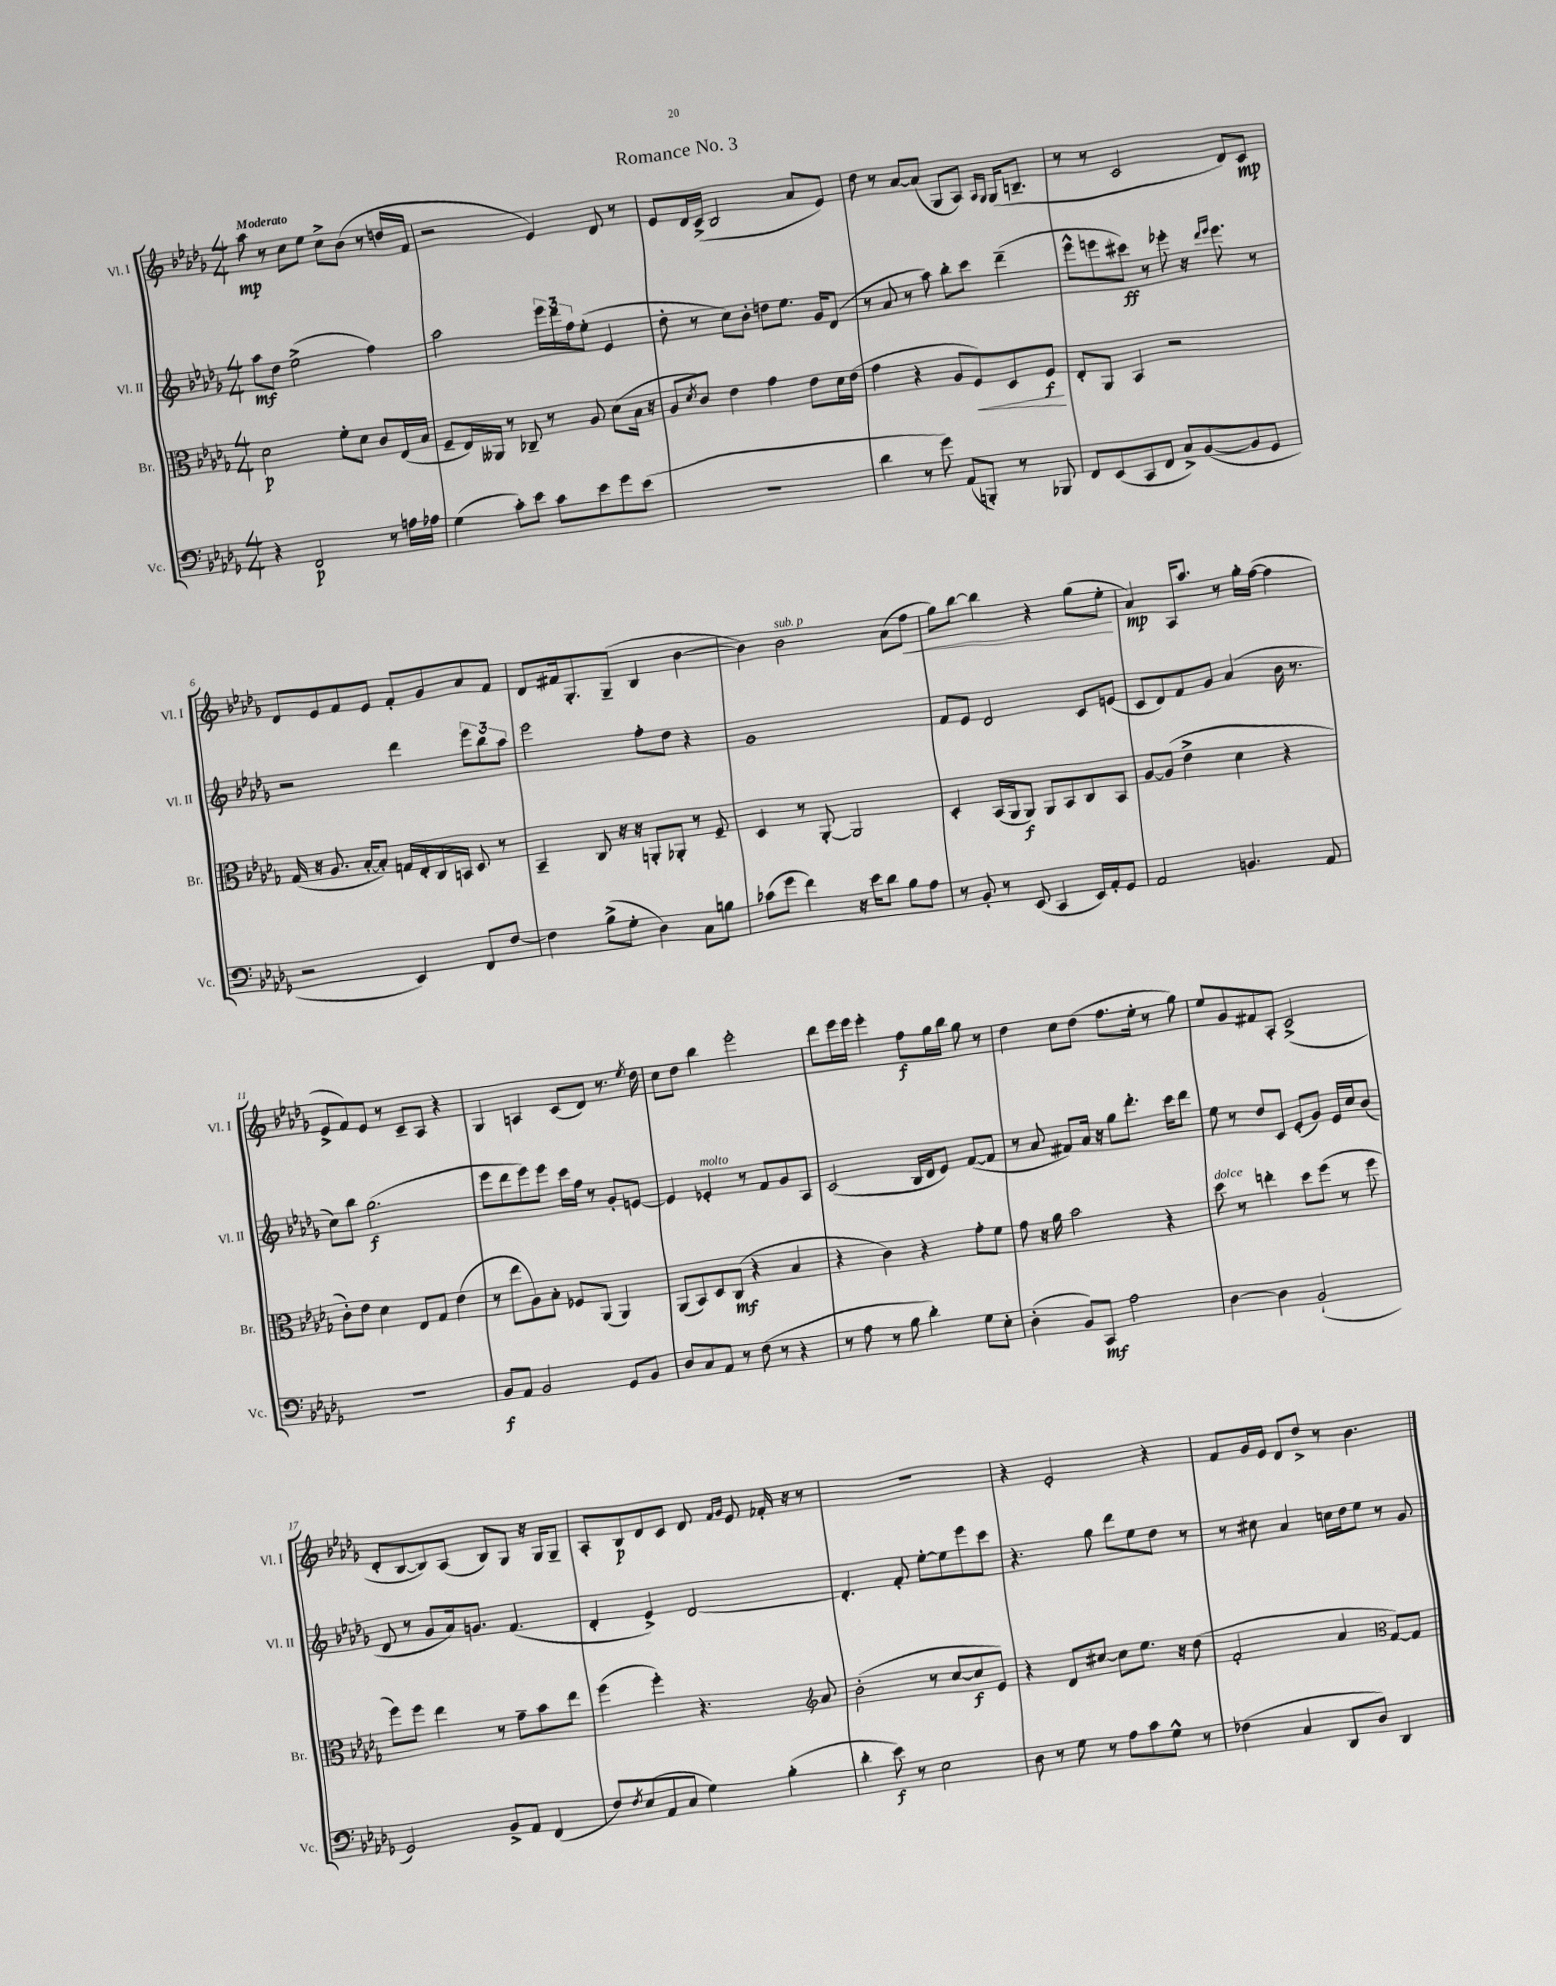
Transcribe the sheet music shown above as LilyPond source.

\header { title = "Romance No. 3" }
<<
\new StaffGroup <<
\new Staff = "s0" \with { instrumentName = "Vl. I" shortInstrumentName = "Vl. I" } {
    \clef treble \key des \major \numericTimeSignature \time 4/4 \tempo "Moderato"
    aes''8\mp r8 c''8 ees''8 c''8-> bes'8( r8 d''16 f'16 |
    r2 ees'4) des'8 r8 |
    ees'8 des'16 c'16->( bes2 aes'8 ees'8) |
    des''8 r8 aes'8~ aes'8( ges8 aes8) \grace { aes16 ges16 } ges16( b8.-- |
    r8 r8 c'2 des'8) c'8\mp |
    des'8 ees'8 f'8 ees'8 f'8-. ges'8 aes'8 f'8 |
    des'8 fis'16 ges8.-. ges8--( bes4 bes'4~ |
    bes'4) bes'2^\markup { \italic "sub. p" } aes'8( f''8\< |
    ges''8) bes''8~ bes''4 r4 ges''8( ees''8-.\! |
    aes'4\mp) aes16 aes''8. r8 ges''16-. f''16~( f''4 |
    ees'8-> f'8) ees'8 r8 c'8-- aes8 r4 |
    ges4 a4 c'8( des'8) r8. \acciaccatura { ees''8 } des''16 |
    c''8 des''8 bes''4 ees'''2-. |
    des'''8 ees'''16 ees'''16 ees'''4-. f''8\f ges''16 bes''16 ges''8 r8 |
    des''4 c''8 des''8( f''8. ees''16-. r8 ges''8) |
    ees''8 ges'8 fis'8 aes8-. c'2->( |
    des'8-. bes8~ bes8) aes8( bes8) ges8 r16 ges16 ges8-- |
    aes8-. bes8\p des'8 c'8 des'8 \grace { f'16 ges'16 } ees'8 fes'16-. r16 r8 |
    R1 |
    r4 ees'2-. r4 |
    f'8 ges'16 ees'16 des'8 des''8-> r8 bes'4. \bar "|." |
}
\new Staff = "s1" \with { instrumentName = "Vl. II" shortInstrumentName = "Vl. II" } {
    \clef treble \key des \major \numericTimeSignature \time 4/4
    aes''8\mf des''8 ees''2->( f''4) |
    aes''2 \tuplet 3/2 { ees'''16 des'''16 f''16 } ees''8-.( ees'4 |
    des''8-. r8 c''8) bes'8-. d''8 ees''8. ges'16 des'8( |
    r8 aes'8 r8 aes''8) bes''8-. c'''8 des'''4--( |
    ees'''8-^ e'''8 cis'''8\ff) r8 ees'''8-. r16 \grace { des'''16 ees'''16 } ees'''8. r8 |
    r2 des'''4 \tuplet 3/2 { ees'''8 bes''8 aes''8 } |
    ees'''2 f''8-. des''8 r4 |
    ges'1 |
    f'8 ees'8 des'2 c'8 e'8( |
    c'8 des'8) f'8 ges'8 aes'4( bes'16 r8. |
    c''8) bes''8 ges''2.\f( |
    ees'''8 des'''8 ees'''8) ees'''8 c'''16 f''16 r8 ges'8-. e'8~ |
    e'4 ees'4-.^\markup { \italic "molto" } r8 f'8 ges'8 aes8 |
    c'2( bes16 des'16 ees'8) f'8~( f'8 |
    r8 aes'8 fis'8) aes'16 r16 ges''8 des'''8.-. c'''16 des'''8 |
    ees''8 r8 des''8 c'8 ees'8-.( ges'8) ees'16 c''16 bes'8( |
    des'8 r8 ges'8 aes'16) g'8. f'4.( |
    des'4-. ees'4->) des'2~ |
    des'4.-. f'8-. ees''8~-. ees''8 ees'''8 c'''8 |
    r4. ges''8 des'''8 ees''8 des''8 r8 |
    r8 cis''8 aes'4 c''16 des''16 ees''8 r8 ges'8 \bar "|." |
}
\new Staff = "s2" \with { instrumentName = "Br." shortInstrumentName = "Br." } {
    \clef alto \key des \major \numericTimeSignature \time 4/4
    des'2\p f'8-. des'8 c'8 ees16( bes16 |
    f8-- ees16) aeses,16 r8 ces8-- r8 aes8 des'8( bes16 r16 |
    aes8 \acciaccatura { des'8 } c'8) ees'4 ges'4 ees'8 des'16 ees'16( |
    ges'4 r4 aes8 f8\<) des8 f8\f\! |
    ees8-. aes,8 bes,4 r2 |
    ges16( r16 aes8. bes16~-. bes8-.) g16 ees16-. c16 b,16 des8 r8 |
    bes,4-- c8 r16 r16 a,8-. aes,8-. r8 f8-- |
    des4 r8 aes,8~-. aes,2 |
    des4-. bes,16( aes,16 aes,8\f) aes,8 bes,8 c8 bes,8 |
    aes8~ aes8( ees'4-> des'4 r4 |
    c'8-.) ees'8 des'4 ees8 ges8 ees'4( |
    r8 ees''8 aes8) bes8-. fes8 aes,8( aes,4) |
    aes,8( bes,8) des8 c8\mf( r4 bes4 |
    r4 c'4) r4 ges'8-. f'8 |
    ges'8 r16 aes'16 bes'2 r4 |
    des''8^\markup { \italic "dolce" } r8 e''4-. des''8 f''8( r8 f''8 |
    f''8) f''8 ees''4 r8 ges'8-- bes'8 ees''8 |
    f''4( f''4-.) r4. \clef treble aes'8 |
    bes'2-.( r8 c''8~ c''8\f ees'8) |
    r4 des'8 cis''8~ cis''8 ees''8. r16 des''8( |
    f'2-. aes'4 \clef alto ges8~) ges8 \bar "|." |
}
\new Staff = "s3" \with { instrumentName = "Vc." shortInstrumentName = "Vc." } {
    \clef bass \key des \major \numericTimeSignature \time 4/4
    r4 f,2\p r8 a16 aes16 |
    ges4( c'8-.) ees'8 c'8 ees'8 ges'8 ees'8( |
    R1 |
    des'4 r8 ges'8) aes,8( b,,8-.) r8 bes,,8 |
    f,8 ees,8( c,8 f,8 c8->) bes,8~( bes,8 ges,8 |
    r2 ees,4) f,8 f8~ |
    f4 bes8->( ges8-. des4) c8 b8 |
    ces'8( ges'8 f'4) r16 ees'16 des'8 bes8 aes8 |
    r8 bes,8-. r8 ees,8( c,4 ees,16) aes,16-. ges,8 |
    aes,2 b,4. aes,8 |
    R1 |
    bes,8\f aes,8 bes,2 ges,8 bes,8 |
    des8 c8 aes,8 r8 f8( r8 r4 |
    r8 aes8 r8 bes8 des'4-.) ges8 ees8-. |
    des4-.( bes,8) c,8\mf aes2 |
    des4~ des4 bes,2-!( |
    ges,2) bes,8-> aes,8 f,4( |
    f8) \acciaccatura { f8 } ees8( aes,8 c8 ges4) bes4-.( |
    des'4-. ees'8\f) r8 ees2 |
    des8 r8 ges8 r8 aes8 c'8 ges8-^ r8 |
    fes4( c4 des,8 des8) des,4 \bar "|." |
}
>>
>>
